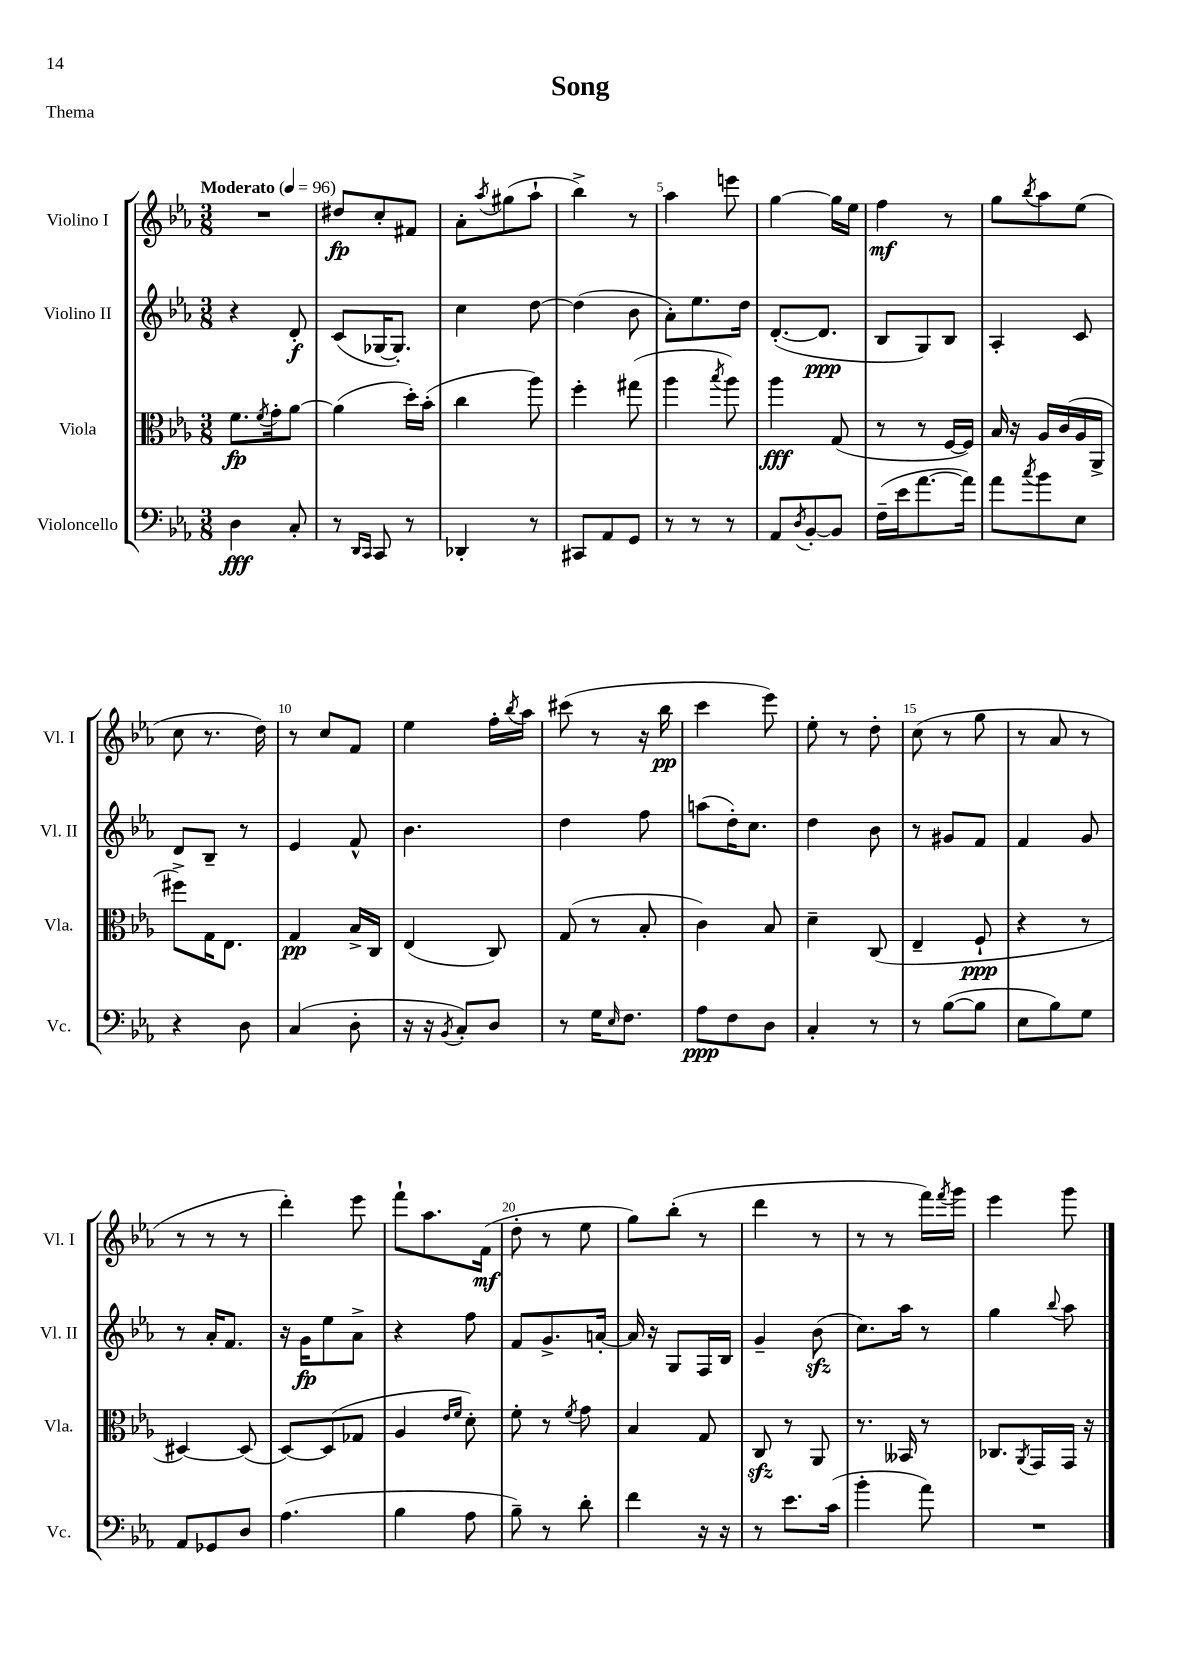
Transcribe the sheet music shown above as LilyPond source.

\header { title = "Song" piece = "Thema" }
<<
\new StaffGroup <<
\new Staff = "s0" \with { instrumentName = "Violino I" shortInstrumentName = "Vl. I" } {
    \clef treble \key ees \major \numericTimeSignature \time 3/8 \tempo "Moderato" 4 = 96
    R4. |
    dis''8\fp c''8-. fis'8 |
    aes'8-. \acciaccatura { aes''8 } gis''8( aes''8-! |
    bes''4->) r8 |
    aes''4 e'''8 |
    g''4~ g''16 ees''16 |
    f''4\mf r8 |
    g''8 \acciaccatura { bes''8 } aes''8 ees''8( |
    c''8 r8. d''16) |
    r8 c''8 f'8 |
    ees''4 f''16-. \acciaccatura { bes''8 } aes''16 |
    cis'''8( r8 r16 bes''16\pp |
    c'''4 ees'''8) |
    ees''8-. r8 d''8-. |
    c''8( r8 g''8 |
    r8 aes'8 r8 |
    r8 r8 r8 |
    d'''4-.) ees'''8 |
    f'''8-! aes''8. f'16\mf( |
    d''8-. r8 ees''8 |
    g''8) bes''8-.( r8 |
    d'''4 r8 |
    r8 r8 f'''16) \acciaccatura { f'''8 } g'''16 |
    ees'''4 g'''8 \bar "|." |
}
\new Staff = "s1" \with { instrumentName = "Violino II" shortInstrumentName = "Vl. II" } {
    \clef treble \key ees \major \numericTimeSignature \time 3/8
    r4 d'8-.\f |
    c'8( ges16~ ges8.-.) |
    c''4 d''8~ |
    d''4( bes'8 |
    aes'8-.) ees''8. d''16 |
    d'8.~-.( d'8.\ppp |
    bes8 g8) bes8 |
    aes4-. c'8 |
    d'8 bes8-- r8 |
    ees'4 f'8-^ |
    bes'4. |
    d''4 f''8 |
    a''8( d''16-.) c''8. |
    d''4 bes'8 |
    r8 gis'8 f'8 |
    f'4 g'8 |
    r8 aes'16-. f'8. |
    r16 g'16\fp ees''8 aes'8-> |
    r4 f''8 |
    f'8 g'8.-> a'16~-. |
    a'16 r16 g8 f16 bes16 |
    g'4-- bes'8\sfz( |
    c''8.) aes''16 r8 |
    g''4 \appoggiatura { bes''8 } aes''8 \bar "|." |
}
\new Staff = "s2" \with { instrumentName = "Viola" shortInstrumentName = "Vla." } {
    \clef alto \key ees \major \numericTimeSignature \time 3/8
    f'8.\fp \acciaccatura { f'8 } g'16-. aes'8~ |
    aes'4( d''16-.) bes'16-.( |
    c''4 aes''8) |
    f''4-. gis''8( |
    aes''4 \acciaccatura { bes''8 } aes''8) |
    aes''4\fff g8( |
    r8 r8 f16~ f16) |
    bes16 r16 aes16 c'16( aes16 aes,16-> |
    fis''8->) g16 ees8. |
    g4\pp bes16-> c16 |
    ees4( c8) |
    g8( r8 bes8-. |
    c'4) bes8 |
    d'4-- c8( |
    ees4-- f8-!\ppp |
    r4 r8 |
    dis4~) dis8( |
    d8~) d8( ges8 |
    aes4 \grace { ees'16 f'16 } d'8-.) |
    f'8-. r8 \acciaccatura { f'8 } g'8 |
    bes4 g8 |
    c8\sfz r8 aes,8 |
    r8. beses,16 r8 |
    ces8. \acciaccatura { aes,8 } g,16 g,16 r16 \bar "|." |
}
\new Staff = "s3" \with { instrumentName = "Violoncello" shortInstrumentName = "Vc." } {
    \clef bass \key ees \major \numericTimeSignature \time 3/8
    d4\fff c8-. |
    r8 \grace { d,16 c,16 } c,8 r8 |
    des,4-. r8 |
    cis,8 aes,8 g,8 |
    r8 r8 r8 |
    aes,8 \acciaccatura { d8 } bes,8~-. bes,8 |
    f16--( ees'16 aes'8.~ aes'16) |
    aes'8 \acciaccatura { c''8 } bes'8 ees8 |
    r4 d8 |
    c4( d8-. |
    r16 r16 \acciaccatura { bes,8 } c8-.) d8 |
    r8 g16 \grace { ees16 } f8. |
    aes8\ppp f8 d8 |
    c4-. r8 |
    r8 bes8~( bes8 |
    ees8 bes8) g8 |
    aes,8 ges,8 d8 |
    aes4.( |
    bes4 aes8 |
    bes8--) r8 d'8-. |
    f'4 r16 r16 |
    r8 ees'8. c'16( |
    bes'4-. aes'8) |
    R4. \bar "|." |
}
>>
>>
\layout { \context { \Score \override BarNumber.break-visibility = ##(#f #t #t) barNumberVisibility = #(every-nth-bar-number-visible 5) } }
